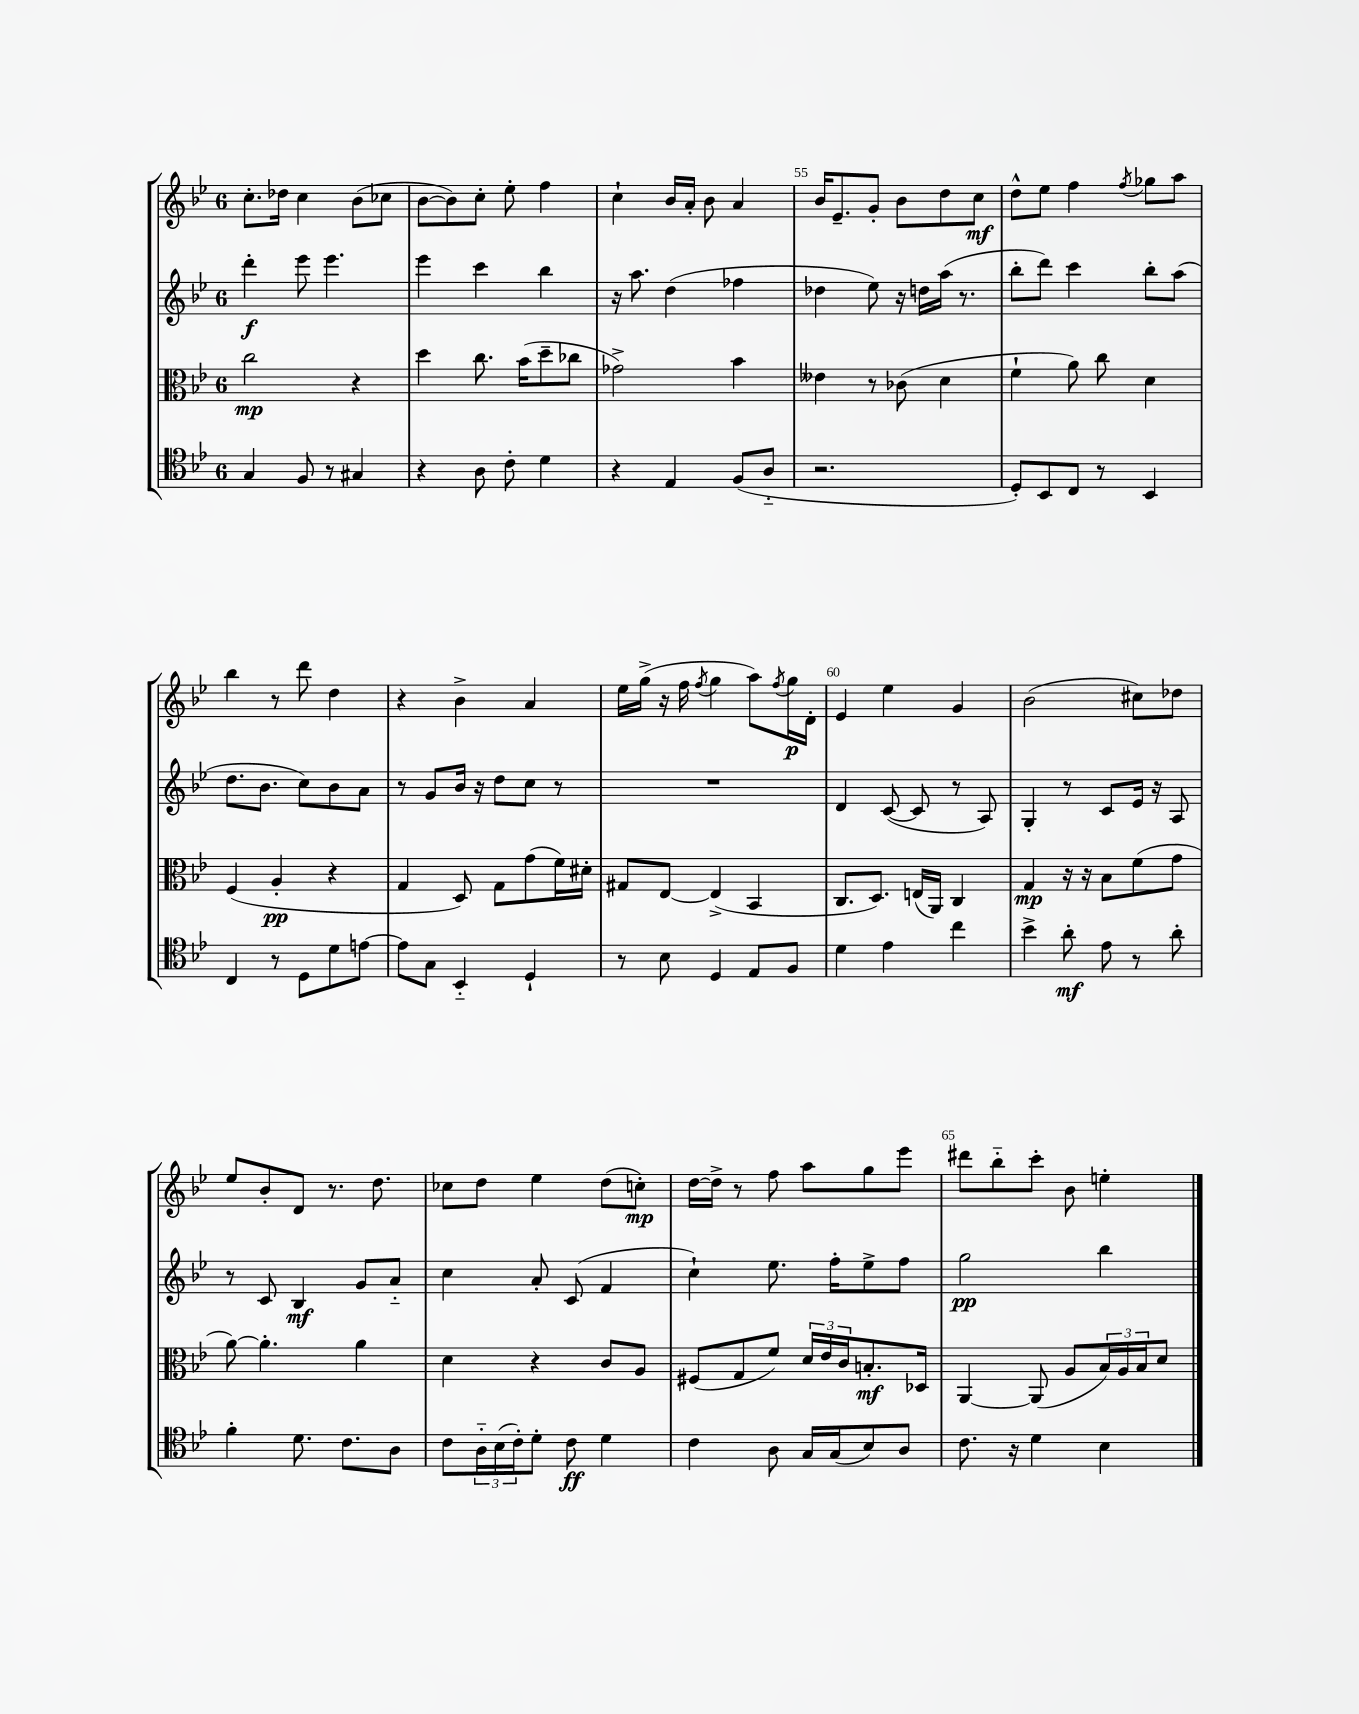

**kern	**dynam	**kern	**dynam	**kern	**dynam	**kern	**dynam
*part4	*part4	*part3	*part3	*part2	*part2	*part1	*part1
*staff4	*staff4	*staff3	*staff3	*staff2	*staff2	*staff1	*staff1
*clefC4	*	*clefC3	*	*clefG2	*	*clefG2	*
*k[b-e-]	*	*k[b-e-]	*	*k[b-e-]	*	*k[b-e-]	*
*M6/8	*	*M6/8	*	*M6/8	*	*M6/8	*
=52	=52	=52	=52	=52	=52	=52	=52
4G/	.	2cc\	mp	4ddd'\	f	8.cc'\L	.
.	.	.	.	.	.	16dd-X\Jk	.
8F/	.	.	.	8eee-\	.	4cc\	.
8r	.	.	.	4.eee-\	.	.	.
4G#X/	.	4r	.	.	.	(8b-\L	.
.	.	.	.	.	.	8cc-X\J	.
=53	=53	=53	=53	=53	=53	=53	=53
4r	.	4dd\	.	4eee-\	.	[8b-\L	.
.	.	.	.	.	.	8b-\])	.
8A\	.	8.cc\	.	4ccc\	.	8cc'\J	.
8c'\	.	.	.	.	.	8ee-'\	.
.	.	(16b-\KL	.	.	.	.	.
4d\	.	8dd~\	.	4bb-\	.	4ff\	.
.	.	8cc-X\J	.	.	.	.	.
=54	=54	=54	=54	=54	=54	=54	=54
4r	.	2g-X^\)	.	16r	.	4cc`\	.
.	.	.	.	8.aa\	.	.	.
4E-/	.	.	.	(4dd\	.	16b-/LL	.
.	.	.	.	.	.	16a'/JJ	.
.	.	.	.	.	.	8b-\	.
(8F/L	.	4b-\	.	4ff-X\	.	4a/	.
8A/J	.	.	.	.	.	.	.
=55	=55	=55	=55	=55	=55	=55	=55
2.r	.	4e--X\	.	4dd-X\	.	16b-/KL	.
.	.	.	.	.	.	8.e-~/	.
.	.	8r	.	8ee-\)	.	8g'/J	.
.	.	(8c-X\	.	16r	.	8b-\L	.
.	.	.	.	16ddn\LL	.	.	.
.	.	4d\	.	(16aa\JJ	.	8dd\	.
.	.	.	.	8.r	.	.	.
.	.	.	.	.	.	8cc\J	mf
=56	=56	=56	=56	=56	=56	=56	=56
8D'/L)	.	4f`\	.	8bb-'\L	.	8dd^^\L	.
8BB-/	.	.	.	8ddd\J)	.	8ee-\J	.
8C/J	.	8a\)	.	4ccc\	.	4ff\	.
8r	.	8cc\	.	.	.	.	.
.	.	.	.	.	.	8qff/	.
4BB-/	.	4d\	.	8bb-'\L	.	8gg-X\L	.
.	.	.	.	(8aa\J	.	8aa\J	.
!!LO:LB:g=z
=57	=57	=57	=57	=57	=57	=57	=57
4C/	.	(4F/	.	8.dd\L	.	4bb-\	.
.	.	.	.	8.b-\J	.	.	.
8r	.	4A'/	pp	.	.	8r	.
8D\L	.	.	.	8cc\L)	.	8ddd\	.
8d\	.	4r	.	8b-\	.	4dd\	.
[8en\J	.	.	.	8a\J	.	.	.
=58	=58	=58	=58	=58	=58	=58	=58
8e\L]	.	4G/	.	8r	.	4r	.
8G\J	.	.	.	8g/L	.	.	.
4BB-/	.	8D/)	.	16b-/Jk	.	4b-^\	.
.	.	.	.	16r	.	.	.
.	.	8G\L	.	8dd\L	.	.	.
4D`/	.	(8g\	.	8cc\J	.	4a/	.
.	.	16f\L)	.	8r	.	.	.
.	.	16d#X'\JJ	.	.	.	.	.
=59	=59	=59	=59	=59	=59	=59	=59
8r	.	8G#X/L	.	2.r	.	16ee-\LL	.
.	.	.	.	.	.	(16gg^\JJ	.
8B-\	.	[8E-/J	.	.	.	16r	.
.	.	.	.	.	.	16ff\	.
.	.	.	.	.	.	8qff/	.
4D/	.	(4E-^/]	.	.	.	4gg\	.
8E-/L	.	4BB-/	.	.	.	8aa\L)	.
.	.	.	.	.	.	8qff/	.
8F/J	.	.	.	.	.	16gg\L	p
.	.	.	.	.	.	16d'\JJ	.
=60	=60	=60	=60	=60	=60	=60	=60
4d\	.	8.C/L	.	4d/	.	4e-/	.
.	.	8.D/J)	.	.	.	.	.
4e-\	.	.	.	([8c/	.	4ee-\	.
.	.	(16En/LL	.	8c/]	.	.	.
.	.	16AA/JJ)	.	.	.	.	.
4cc\	.	4C/	.	8r	.	4g/	.
.	.	.	.	8A/)	.	.	.
=61	=61	=61	=61	=61	=61	=61	=61
4b-^\	.	4G/	mp	4G'/	.	(2b-\	.
8a'\	mf	16r	.	8r	.	.	.
.	.	16r	.	.	.	.	.
8e-\	.	8B-\L	.	8c/L	.	.	.
8r	.	(8f\	.	16e-/Jk	.	8cc#X\L)	.
.	.	.	.	16r	.	.	.
8a'\	.	8g\J	.	8A/	.	8dd-X\J	.
!!LO:LB:g=z
=62	=62	=62	=62	=62	=62	=62	=62
4f'\	.	[8a\)	.	8r	.	8ee-/L	.
.	.	4.a'\]	.	8c/	.	8b-'/	.
8.d\	.	.	.	4B-/	mf	8d/J	.
.	.	.	.	.	.	8.r	.
8.c\L	.	.	.	.	.	.	.
.	.	4a\	.	8g/L	.	.	.
.	.	.	.	.	.	8.dd\	.
8A\J	.	.	.	8a/J	.	.	.
=63	=63	=63	=63	=63	=63	=63	=63
8c\L	.	4d\	.	4cc\	.	8cc-X\L	.
24A\L	.	.	.	.	.	8dd\J	.
(24B-\	.	.	.	.	.	.	.
24c'\J)	.	.	.	.	.	.	.
8d'\J	.	4r	.	8a'/	.	4ee-\	.
8c\	ff	.	.	(8c/	.	.	.
4d\	.	8c/L	.	4f/	.	(8dd\L	.
.	.	8A/J	.	.	.	8ccn'\J)	mp
=64	=64	=64	=64	=64	=64	=64	=64
4c\	.	(8F#X/L	.	4cc`\)	.	[16dd\LL	.
.	.	.	.	.	.	16dd^\JJ]	.
.	.	8G/	.	.	.	8r	.
8A\	.	8f/J)	.	8.ee-\	.	8ff\	.
16G/LL	.	24d/LL	.	.	.	8aa\L	.
.	.	24e-/	.	.	.	.	.
(16G/J	.	.	.	16ff'\KL	.	.	.
.	.	24c/J	.	.	.	.	.
8B-/)	.	8.Bn'/	mf	8ee-^\	.	8gg\	.
8A/J	.	.	.	8ff\J	.	8eee-\J	.
.	.	16D-X/Jk	.	.	.	.	.
=65	=65	=65	=65	=65	=65	=65	=65
8.c\	.	[4AA/	.	2gg\	pp	8ddd#X\L	.
.	.	.	.	.	.	8bb-\	.
16r	.	.	.	.	.	.	.
4d\	.	(8AA/]	.	.	.	8ccc'\J	.
.	.	8A/L	.	.	.	8b-\	.
4B-\	.	24B-/L)	.	4bb-\	.	4een'\	.
.	.	24A/	.	.	.	.	.
.	.	24B-/J	.	.	.	.	.
.	.	8d/J	.	.	.	.	.
==	==	==	==	==	==	==	==
*-	*-	*-	*-	*-	*-	*-	*-
